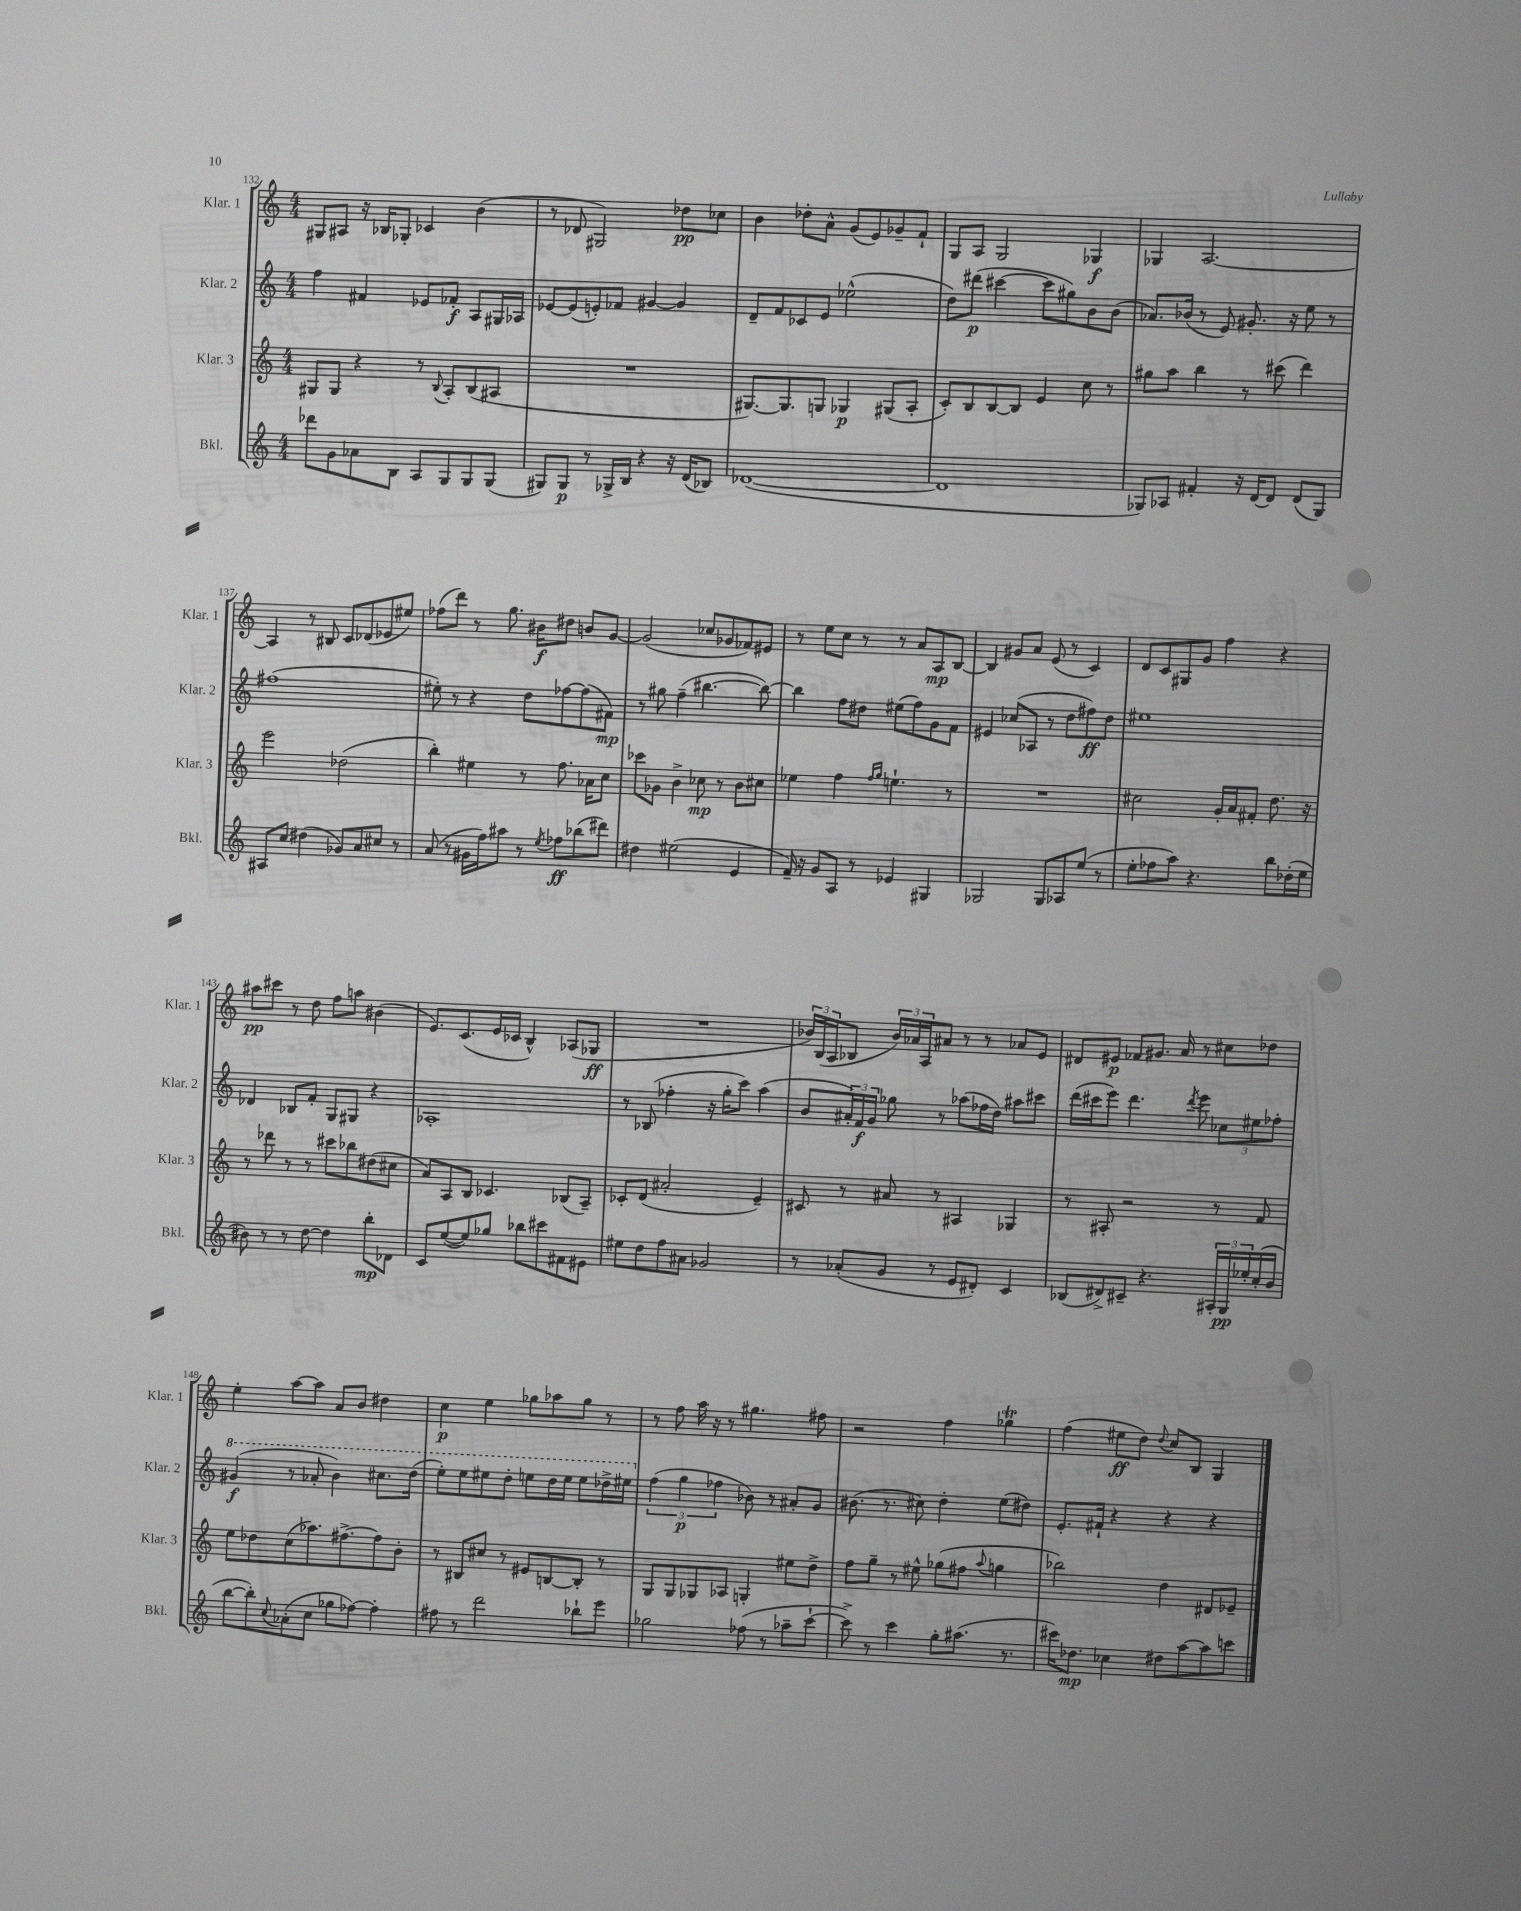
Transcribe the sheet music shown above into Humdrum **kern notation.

**kern	**kern	**kern	**kern
*staff4	*staff3	*staff2	*staff1
*clefG2	*clefG2	*clefG2	*clefG2
*k[]	*k[]	*k[]	*k[]
*M4/4	*M4/4	*M4/4	*M4/4
8ddd-	8G#	4ff	8G#
8g	8G#	.	8A#
8a-	4r	4f#	16r
.	.	.	16B-
8B	.	.	8G-'
8A	8r	8e-	4c-
.	8qqB	.	.
8G	8A'	8f-'	.
8G	(8B	8A	(4b
(8G	8A#	16G#	.
.	.	16A-	.
=	=	=	=
8G#)	1r	[8e-	8r
8G#	.	(8e-]	8d-
8r	.	8e')	2G#)
16G-^	.	8f-	.
16B	.	.	.
4r	.	[4g#	.
16r	.	4g#]	8dd-
(16d	.	.	.
8B-)	.	.	8cc-
=	=	=	=
([1d-	[8.G#)	8d~	4b
.	.	8f	.
.	8.G#]	.	.
.	.	8c-	8dd-'
.	8G	8e	8a^^
.	4G-	(2ee-^^	(8g
.	.	.	8e)
.	(8G#	.	8g-~
.	8A'	.	8f`
=	=	=	=
1d-]	8c')	8dd)	8G
.	8B	(8ddd#	8A
.	[8B	[4ccc#	2G
.	8B]	.	.
.	4e	8ccc#]	.
.	.	8gg#)	.
.	8cc	8b	4G-
.	8r	(8b	.
=	=	=	=
8G-)	8gg#	8.a-)	4G-
8A-	8aa	.	.
.	.	(16b-	.
4f#'	4bb	8r	[2.A
.	.	8e)	.
16r	8r	8.g#'	.
[16d	.	.	.
8d]	(8ccc#	.	.
.	.	16r	.
(8d	4ddd)	8ee	.
8G-)	.	8r	.
=	=	=	=
8A#	2eee	(1ff#	4A]
8cc	.	.	.
(4dd#	.	.	8r
.	.	.	8B#
8g-)	(2dd-	.	8c
8a	.	.	(8d-
8cc#	.	.	8e-
8r	.	.	8ee#)
=	=	=	=
(8a	4bb')	8ee#')	(8ff-
8r	.	8r	8ddd)
16g#	4ee#	4r	8r
16ff)	.	.	.
8aa#	.	.	8.gg
8r	8r	8dd	.
.	.	.	16b#
8qee	.	.	.
8ff-	8.ff	[8ff-	8dd#
(8bb-	.	(8ff-]	8b
.	16a-	.	.
8ddd#)	8cc	8f#)	[8g
=	=	=	=
4dd#	8ccc-	8r	(2g]
.	8g-	8gg#	.
(2ee#	4b^	(4ff~	.
.	8cc-	[4.bb#	8cc-
.	8r	.	8g-
4e	8b	.	8f-)
.	8cc#	8bb#_)	8e#
=	=	=	=
16f~)	4ee-	4bb#]	8r
16r	.	.	.
8g	.	.	8ee
8A	4ff	8ff	8cc
8r	.	8dd#	8r
.	16qqff	.	.
.	16qqgg	.	.
4e-	4.ee`	(8ee#	8r
.	.	8ff)	8a
4G#	.	8g	8A
.	8r	8f	[8B
=	=	=	=
2G-	1r	4e#	4B]
.	.	(8cc-	8g#
.	.	8A-	8a
8G-	.	8r	(8e
8A-	.	8dd	8r
(8ee	.	8ff#)	4c)
8r	.	8dd	.
=	=	=	=
8ee'	2cc#	1ee#	8d
8ff-	.	.	8c
8aa)	.	.	8G#
4.r	.	.	8g
.	16g'	.	4ff
.	16a	.	.
.	8f#'	.	.
8bb	8.dd	.	4r
(16dd-'	.	.	.
16ee	16r	.	.
=	=	=	=
8b#)	8r	4d-	8aa#
8r	8ddd-	.	8ccc#
8r	8r	8B-	8r
[8dd	8r	8f'	8dd
4dd]	8ccc#	8G	8ff
.	8bb-	8G#	8aa
8bb'	(8dd#	4r	(4b#
8d-	8cc#	.	.
=	=	=	=
8c	8a)	1A-'	8.e)
([8ee	8A	.	.
.	.	.	(8.c
8ee])	8B	.	.
8gg-	4.c-	.	16e
.	.	.	16c-
8bb-	.	.	4B^^)
8ccc#	.	.	.
8f#	(8B-	.	(8A-
8e#	8A~)	.	8G-
=	=	=	=
8ee#	8c-'	8r	1r
8dd	(8d	(8B-	.
8ff	2a#'	4ff-'	.
8a#	.	.	.
2g-	.	16r	.
.	.	16gg'	.
.	.	8ccc)	.
.	4e~)	(4aa	.
=	=	=	=
8r	8c#	8b	24b-)
.	.	.	(24B
.	.	.	24A
(8a-'	8r	24a#')	8B-
.	.	24f	.
.	.	24g	.
8g	8a#	8gg-	24b-)
.	.	.	24a-
.	.	.	24A
8r	8r	8r	8a#
8e	4A#	(8aa-	8r
8d#')	.	16ff-	8r
.	.	16dd)	.
4c	4G-	8aa#	8a-
.	.	8ccc#	8e
=	=	=	=
(8B-	8r	(16ddd	8d#
.	.	16ccc#	.
8d#^)	8A#'	8eee)	8e#
8c#~	2r	4.ddd	8f-
4.r	.	.	8.g#
.	.	.	16a
.	.	8qddd	.
.	.	8eee	8r
24A#'	8r	12cc-	8cc#
24G	.	.	.
24ee-'	.	12ee#	.
(16cc'	8f	.	8dd-
.	.	12ff-'	.
16b	.	.	.
=	=	=	=
[8bb	8ee	(4gg#	4ee'
8bb'])	8dd-	.	.
8qqcc	.	.	.
(8a-'	(8cc	8r	[8aa
8cc	8.aa-)	8aa-'	8aa]
8gg-	.	4bb)	8a
.	[8.ff#^	.	.
[8ff-)	.	.	8b
4ff-']	8ff#]	8.ccc#	4dd#
.	8b'	.	.
.	.	(16ddd	.
=	=	=	=
8ff#	8r	8eee')	4cc
8r	8B#	8eee	.
2ddd	8cc#	8eee#	4ee
.	8r	8ddd'	.
.	8e#	8eee	8gg-
.	[8B	16ddd	8aa-
.	.	16eee	.
8bb-`	8B']	8eee	8gg-
8eee	8r	16ddd-^	8r
.	.	16eee#	.
=	=	=	=
2gg-	8G	(6ff	8r
.	8G	.	8ff
.	.	6gg	.
.	8G-	.	16aa
.	.	.	16r
.	.	6ff-	.
.	8A-	.	8r
(8ff-	4G'	8b-)	4.gg#
8r	.	8r	.
8aa-~	8ee#	8a#'	.
[8ccc`	8dd^	8g	8ff#
=	=	=	=
8ccc^])	8ff	(8.b#	2r
8r	8gg~	.	.
.	.	8.r	.
4ccc	8r	.	.
.	8ee#^^	8cc#)	.
8gg'	(8gg-	4dd'	4ff
(8.aa#	8ff#	.	.
.	8qqaa	.	.
.	4gg	(8ee	4gg-
8.r	.	.	.
.	.	8dd#)	.
=	=	=	=
16ccc#)	2bb-)	8.e'	(4ff
8.dd-	.	.	.
.	.	16f#`	.
4cc-	.	4r	8ee#
.	.	.	8dd)
.	.	.	8qqdd
8dd#	4dd	4r	8cc
[8aa	.	.	8B
8aa]	8d#	4r	4G
8ccc	8e-~	.	.
==	==	==	==
*-	*-	*-	*-
